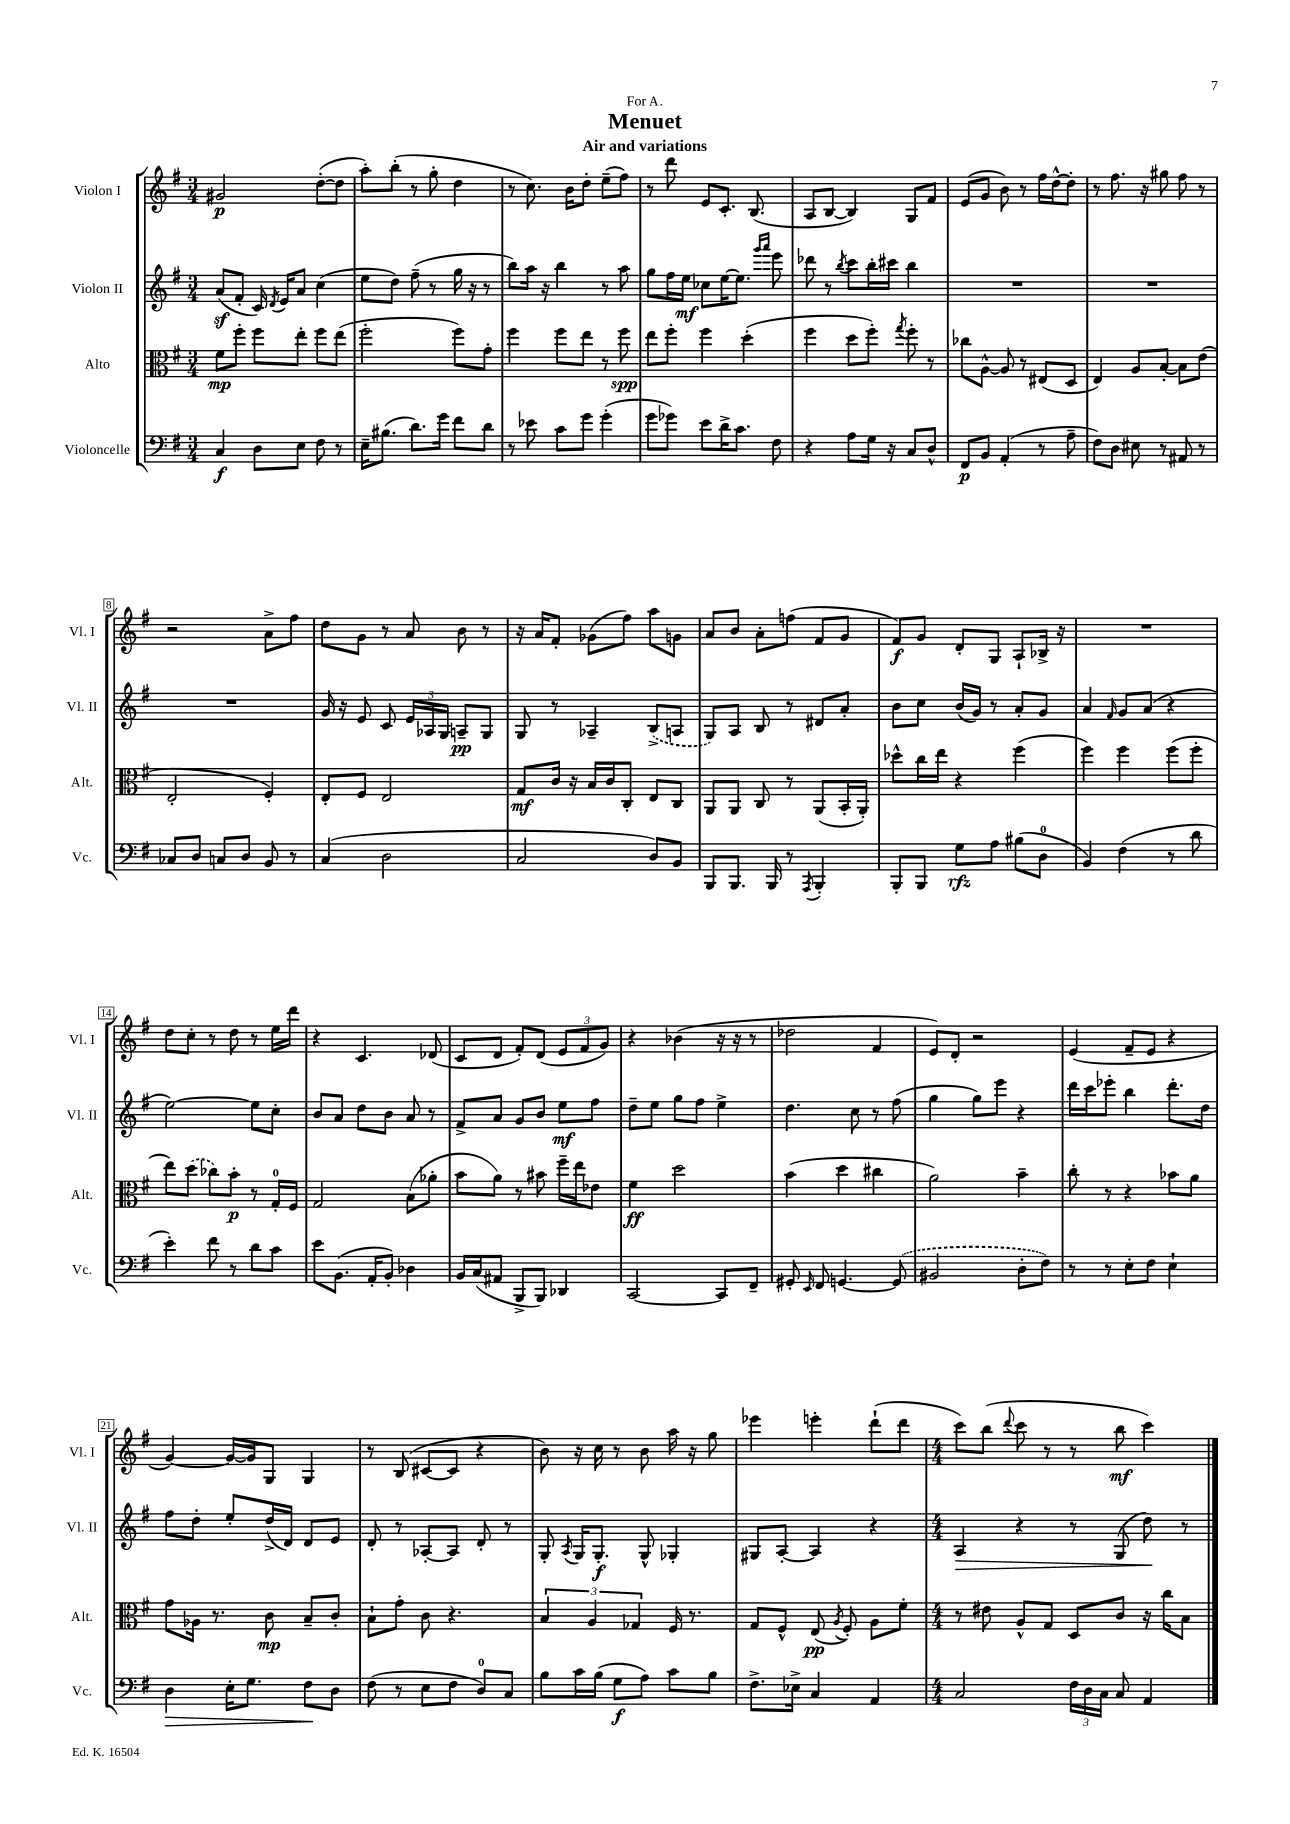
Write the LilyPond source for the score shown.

\header { title = "Menuet" subtitle = "Air and variations" dedication = "For A." }
<<
\new StaffGroup <<
\new Staff = "s0" \with { instrumentName = "Violon I" shortInstrumentName = "Vl. I" } {
    \clef treble \key g \major \numericTimeSignature \time 3/4
    \autoBeamOff gis'2\p d''8[~-.( d''8] |
    a''8[-.) b''8]-.( r8 g''8-. d''4 |
    r8 c''8.) b'16[ d''8]-. e''8[--( fis''8]) |
    r8 d'''8 e'8[ c'8.]-. b8.( |
    a8[ b8]~ b4) g8[ fis'8] |
    e'8[( g'8] b'8) r8 fis''16[ d''16~-^ d''8]-. |
    r8 fis''8. r16 gis''8 fis''8 r8 |
    r2 a'8[-> fis''8] |
    d''8[ g'8] r8 a'8 b'8 r8 |
    r16 a'16[ fis'8]-. ges'8[( fis''8]) a''8[ g'8] |
    a'8[ b'8] a'8[-. f''8]( fis'8[ g'8] |
    fis'8[\f) g'8] d'8[-. g8] a8[-! bes16]-> r16 |
    R2. |
    d''8[ c''8]-. r8 d''8 r8 e''16[ d'''16] |
    r4 c'4. des'8( |
    c'8[ d'8] fis'8[-.) d'8]( \tuplet 3/2 { e'8[ fis'8 g'8]) } |
    r4 bes'4( r16 r16 r8 |
    des''2 fis'4 |
    e'8[) d'8]-. r2 |
    e'4( fis'8[-- e'8] r4 |
    g'4~) g'16[~ g'16 g8] g4 |
    r8 b8( cis'8[~ cis'8] r4 |
    b'8) r16 c''16 r8 b'8 a''16 r16 g''8 |
    ees'''4 e'''4-. d'''8[-!( d'''8] |
    \numericTimeSignature \time 4/4 c'''8[) b''8]( \appoggiatura { d'''8 } c'''8 r8 r8 b''8\mf c'''4) \bar "|." |
}
\new Staff = "s1" \with { instrumentName = "Violon II" shortInstrumentName = "Vl. II" } {
    \clef treble \key g \major \numericTimeSignature \time 3/4
    \autoBeamOff a'8[\sf( fis'8]-. c'16) \acciaccatura { d'8 } e'16[ a'8] c''4( |
    e''8[ d''8]) fis''8--( r8 g''16 r16 r8 |
    b''8[) a''16] r16 b''4 r8 a''8 |
    g''8[ fis''16 e''16]\mf ces''8[ e''16~ e''8.] \grace { g'''16[ a'''16] } e'''8 |
    des'''8 r8 \acciaccatura { b''8 } c'''8[ b''16-. cis'''16] b''4 |
    R2. |
    R2. |
    R2. |
    g'16 r16 e'8 c'8 \tuplet 3/2 { e'16[ aes16 g16] } a8[--\pp g8] |
    g8 r8 aes4-- \once \slurDashed b8[->( a8] |
    g8[) a8] b8 r8 dis'8[ a'8]-. |
    b'8[ c''8] b'16[( g'16]) r8 a'8[-. g'8] |
    a'4 \grace { fis'16 } g'8[ a'8]( r4 |
    e''2~) e''8[ c''8]-. |
    b'8[ a'8] d''8[ b'8] a'8 r8 |
    fis'8[-> a'8] g'8[ b'8] e''8[\mf fis''8] |
    d''8[-- e''8] g''8[ fis''8] e''4-> |
    d''4. c''8 r8 fis''8( |
    g''4 g''8[) e'''8] r4 |
    d'''16[ c'''16 ees'''8]-. b''4 d'''8.[-. d''16] |
    fis''8[ d''8]-. e''8[-. d''16->( d'16]) d'8[ e'8] |
    d'8-. r8 aes8[~-. aes8] d'8-. r8 |
    g8-. \acciaccatura { a8 } g16[ g8.]-.\f g8-^ ges4-. |
    gis8[ a8]~-. a4 r4 |
    \numericTimeSignature \time 4/4 a4\> r4 r8 g8( d''8\!) r8 \bar "|." |
}
\new Staff = "s2" \with { instrumentName = "Alto" shortInstrumentName = "Alt." } {
    \clef alto \key g \major \numericTimeSignature \time 3/4
    \autoBeamOff fis'8[\mp fis''8]-. fis''8[ e''8]-. fis''8[ e''8]( |
    fis''2-. fis''8[) g'8]-. |
    fis''4 fis''8[ e''8] r8 fis''8\spp |
    e''8[ fis''8]-. fis''4 d''4-.( |
    fis''4 d''8[ fis''8]-.) \acciaccatura { g''8 } fis''8-. r8 |
    ces''8[ a8]~-^ a8 r8 eis8[( d8] |
    e4) a8[ b8]~-. b8[ e'8]( |
    e2-. fis4-.) |
    e8[-. fis8] e2 |
    g8[\mf c'16] r16 b16[ c'16 c8]-. e8[ c8] |
    a,8[ a,8] c8 r8 a,8[( b,16-. a,16]-.) |
    des''8[-^ c''16 e''16] r4 fis''4( |
    fis''4) fis''4 fis''8[( fis''8]-. |
    e''8[) \once \slurDashed d''8]( ces''8[) b'8]-.\p r8 g16[-0-. fis16] |
    g2 b8[( aes'8]-. |
    b'8[ a'8]) r8 bis'8 fis''16[-- e''16 ees'8] |
    fis'4\ff d''2 |
    b'4( d''4 cis''4 |
    a'2) b'4-- |
    c''8-. r8 r4 bes'8[ a'8] |
    g'8[ aes16] r8. c'8\mp b8[-- c'8]-. |
    b8[-! g'8]-. c'8 r4. |
    \tuplet 3/2 { b4 a4 ges4 } fis16 r8. |
    g8[ fis8]-^ e8\pp( \acciaccatura { a8 } fis8-.) a8[ fis'8]-. |
    \numericTimeSignature \time 4/4 r8 eis'8 a8[-^ g8] d8[ c'8] r16 c''16[ b8] \bar "|." |
}
\new Staff = "s3" \with { instrumentName = "Violoncelle" shortInstrumentName = "Vc." } {
    \clef bass \key g \major \numericTimeSignature \time 3/4
    \autoBeamOff c4\f d8[ e8] fis8 r8 |
    e16[-- bis8.]( d'8.[) g'16] fis'8[ d'8] |
    r8 ees'8 c'8[ g'8] g'4-.( |
    g'8[ ges'8]) e'8[ d'16-> c'8.] fis8 |
    r4 a8[ g16] r16 c8[ d8]-^ |
    fis,8[\p b,8] a,4-.( r8 a8-- |
    fis8[) d8] eis8 r8 ais,8 r8 |
    ces8[ d8] c8[ d8] b,8 r8 |
    c4( d2 |
    c2 d8[) b,8] |
    b,,8[ b,,8.] b,,16 r8 \acciaccatura { a,,8 } b,,4-. |
    b,,8[-. b,,8] g8[\rfz a8] bis8[( d8]-0 |
    b,4) fis4( r8 d'8 |
    e'4-.) fis'8 r8 d'8[ c'8] |
    e'8[ b,8.]( a,16[-. b,8]-.) des4 |
    b,16[ c16( ais,8] b,,8[-> b,,8]) des,4 |
    c,2~ c,8[ fis,8]-- |
    gis,8-. \grace { e,16 } fis,8 g,4.~ \once \slurDashed g,8( |
    bis,2 d8[-. fis8]) |
    r8 r8 e8[-. fis8] e4-! |
    d4\> e16[-. g8.] fis8[\! d8] |
    fis8( r8 e8[ fis8] d8[-0) c8] |
    b8[ c'16 b16]( g8[\f a8]) c'8[ b8] |
    fis8.[-> ees16]-> c4 a,4 |
    \numericTimeSignature \time 4/4 c2 \tuplet 3/2 { fis16[ d16 c16] } c8 a,4 \bar "|." |
}
>>
>>
\layout { \context { \Score \override BarNumber.stencil = #(make-stencil-boxer 0.1 0.3 ly:text-interface::print) } }
